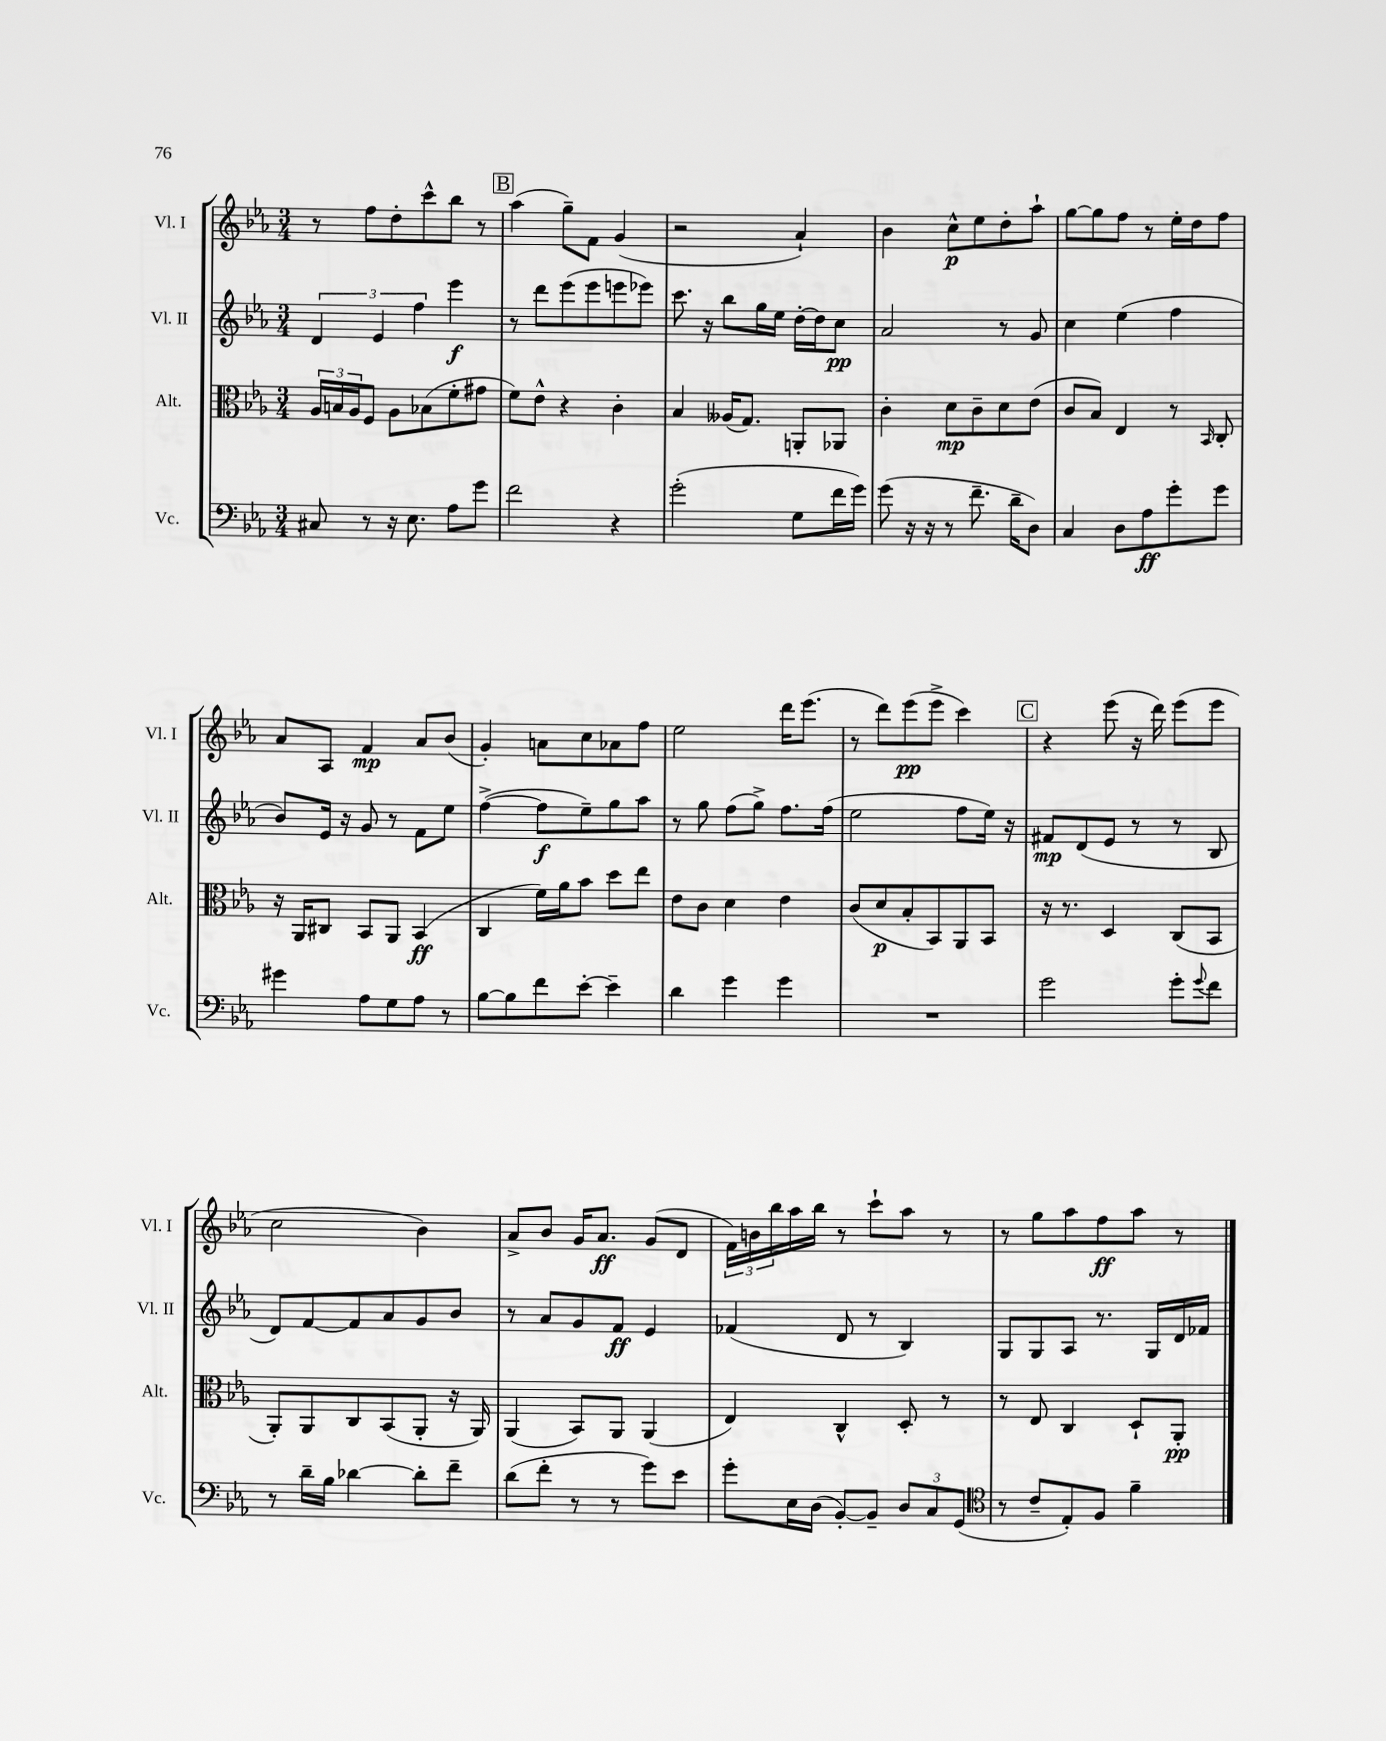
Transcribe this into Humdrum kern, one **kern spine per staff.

**kern	**dynam	**kern	**dynam	**kern	**dynam	**kern	**dynam
*part4	*part4	*part3	*part3	*part2	*part2	*part1	*part1
*staff4	*staff4	*staff3	*staff3	*staff2	*staff2	*staff1	*staff1
*I"Vc.	*	*I"Alt.	*	*I"Vl. II	*	*I"Vl. I	*
*I'Vc.	*	*I'Alt.	*	*I'Vl. II	*	*I'Vl. I	*
*clefF4	*	*clefC3	*	*clefG2	*	*clefG2	*
*k[b-e-a-]	*	*k[b-e-a-]	*	*k[b-e-a-]	*	*k[b-e-a-]	*
*M3/4	*	*M3/4	*	*M3/4	*	*M3/4	*
=12	=12	=12	=12	=12	=12	=12	=12
8C#X/	.	24A-/LL	.	6d/	.	8r	.
.	.	24Bn/	.	.	.	.	.
.	.	24A-/J	.	.	.	.	.
8r	.	8F/J	.	.	.	8ff\L	.
.	.	.	.	6e-/	.	.	.
16r	.	8A-\L	.	.	.	8dd'\	.
8.E-\	.	.	.	.	.	.	.
.	.	.	.	6ff\	.	.	.
.	.	(8B-X\	.	.	.	8ccc^^\	.
8A-\L	.	8f'\	.	4eee-\	f	8bb-\J	.
8g\J	.	8g#X\J	.	.	.	8r	.
!!LO:REH:place=s1:t=B
=13	=13	=13	=13	=13	=13	=13	=13
2f\	.	8f\L)	.	8r	.	(4aa-\	.
.	.	8e-^^\J	.	8ddd\L	.	.	.
.	.	4r	.	(8eee-\	.	8gg~\L)	.
.	.	.	.	8eee-\	.	8f\J	.
4r	.	4c'\	.	8eeen\	.	(4g/	.
.	.	.	.	8eee-X\J)	.	.	.
=14	=14	=14	=14	=14	=14	=14	=14
(2g'\	.	4B-/	.	8.ccc\	.	2r	.
.	.	.	.	16r	.	.	.
.	.	(16A--X/KL	.	8bb-\L	.	.	.
.	.	8.G/J)	.	.	.	.	.
.	.	.	.	16gg\L	.	.	.
.	.	.	.	16ee-\JJ	.	.	.
8G\L	.	8AAn'/L	.	[16dd'\LL	.	4a-`/)	.
.	.	.	.	16dd\J]	.	.	.
16f\L	.	8AA-X/J	.	8cc\J	pp	.	.
16g\JJ)	.	.	.	.	.	.	.
=15	=15	=15	=15	=15	=15	=15	=15
(8g\	.	4c'\	.	2a-/	.	4b-\	.
16r	.	.	.	.	.	.	.
16r	.	.	.	.	.	.	.
8r	.	8d\L	mp	.	.	8cc^^\L	p
8.f~\	.	8c~\	.	.	.	8ee-\	.
.	.	8d\	.	8r	.	8dd'\	.
16d~\KL	.	.	.	.	.	.	.
8D\J)	.	(8e-\J	.	8g/	.	8aa-`\J	.
=16	=16	=16	=16	=16	=16	=16	=16
4C/	.	8c/L	.	4cc\	.	[8gg\L	.
.	.	8B-/J)	.	.	.	8gg\]	.
8D\L	.	4E-/	.	(4ee-\	.	8ff\J	.
8A-\	ff	.	.	.	.	8r	.
8g'\	.	8r	.	4ff\	.	16ee-'\LL	.
.	.	.	.	.	.	16dd\J	.
.	.	16qqBB-/	.	.	.	.	.
8g\J	.	8C'/	.	.	.	8ff\J	.
!!LO:LB:g=z
=17	=17	=17	=17	=17	=17	=17	=17
4g#X\	.	16r	.	8b-/L)	.	8a-/L	.
.	.	16AA-/KL	.	.	.	.	.
.	.	8C#X/J	.	16e-/Jk	.	8A-/J	.
.	.	.	.	16r	.	.	.
8A-\L	.	8BB-/L	.	8g/	.	4f/	mp
8G\	.	8AA-/J	.	8r	.	.	.
8A-\J	.	(4BB-/	ff	8f\L	.	8a-/L	.
8r	.	.	.	8ee-\J	.	(8b-/J	.
=18	=18	=18	=18	=18	=18	=18	=18
[8B-\L	.	4C/	.	([4ff^\	.	4g'/)	.
8B-\]	.	.	.	.	.	.	.
8f\	.	16f\LL)	.	8ff\L]	f	8an\L	.
.	.	16a-\J	.	.	.	.	.
[8e-'\J	.	8b-\J	.	8ee-~\)	.	8cc\	.
4e-~\]	.	8dd\L	.	8gg\	.	8a-X\	.
.	.	8ee-\J	.	8aa-\J	.	8ff\J	.
=19	=19	=19	=19	=19	=19	=19	=19
4d\	.	8e-\L	.	8r	.	2ee-\	.
.	.	8c\J	.	8gg\	.	.	.
4g\	.	4d\	.	(8ff\L	.	.	.
.	.	.	.	8gg^\J)	.	.	.
4g\	.	4e-\	.	8.ff\L	.	16ddd\KL	.
.	.	.	.	.	.	(8.eee-\J	.
.	.	.	.	(16ff\Jk	.	.	.
=20	=20	=20	=20	=20	=20	=20	=20
2.r	.	(8c/L	.	2ee-\	.	8r	.
.	.	8d/	p	.	.	8ddd\L)	.
.	.	8B-'/	.	.	.	(8eee-\	pp
.	.	8BB-/)	.	.	.	8eee-^\J	.
.	.	8AA-/	.	8ff\L	.	4ccc\)	.
.	.	8BB-/J	.	16ee-\Jk)	.	.	.
.	.	.	.	16r	.	.	.
!!LO:REH:place=s1:t=C
=21	=21	=21	=21	=21	=21	=21	=21
2g\	.	16r	.	8f#X/L	mp	4r	.
.	.	8.r	.	.	.	.	.
.	.	.	.	(8d/	.	.	.
.	.	4D/	.	8e-/J	.	(8eee-\	.
.	.	.	.	8r	.	16r	.
.	.	.	.	.	.	16ddd\)	.
8g'\L	.	(8C/L	.	8r	.	(8eee-\L	.
8qqg/	.	.	.	.	.	.	.
8f\J	.	8BB-/J	.	8B-/	.	8eee-\J	.
!!LO:LB:g=z
=22	=22	=22	=22	=22	=22	=22	=22
8r	.	8AA-'/L)	.	8d/L)	.	2cc\	.
16d~\LL	.	8AA-/	.	[8f/	.	.	.
16B-\JJ	.	.	.	.	.	.	.
[4d-X\	.	8C/	.	8f/]	.	.	.
.	.	(8BB-/	.	8a-/	.	.	.
8d-'\L]	.	8AA-'/J	.	8g/	.	4b-\)	.
8f~\J	.	16r	.	8b-/J	.	.	.
.	.	16AA-/)	.	.	.	.	.
=23	=23	=23	=23	=23	=23	=23	=23
(8d\L	.	(4AA-/	.	8r	.	8a-^/L	.
8f'\J	.	.	.	8a-/L	.	8b-/J	.
8r	.	8BB-/L)	.	8g/	.	16g/KL	.
.	.	.	.	.	.	8.a-/J	ff
8r	.	8AA-/J	.	8f/J	ff	.	.
8g\L)	.	(4AA-/	.	4e-/	.	(8g/L	.
8e-\J	.	.	.	.	.	8d/J	.
=24	=24	=24	=24	=24	=24	=24	=24
8g'\L	.	4E-/)	.	(4f-X/	.	24f\LL)	.
.	.	.	.	.	.	24bn\	.
.	.	.	.	.	.	24bb-\	.
16E-\L	.	.	.	.	.	16aa-\	.
(16D\JJ	.	.	.	.	.	16bb-\JJ	.
[8BB-'/L)	.	4C^^/	.	8d/	.	8r	.
8BB-~/J]	.	.	.	8r	.	8ccc`\L	.
12D/L	.	8D'/	.	4B-/)	.	8aa-\J	.
12C/	.	.	.	.	.	.	.
.	.	8r	.	.	.	8r	.
(12GG/J	.	.	.	.	.	.	.
=25	=25	=25	=25	=25	=25	=25	=25
*clefC4	*	*	*	*	*	*	*
8r	.	8r	.	8G/L	.	8r	.
8c~/L	.	8E-/	.	8G/	.	8gg\L	.
8E-'/)	.	4C/	.	8A-/J	.	8aa-\	.
8F/J	.	.	.	8.r	.	8ff\	ff
4f~\	.	8D`/L	.	.	.	8aa-\J	.
.	.	.	.	16G/LL	.	.	.
.	.	8AA-'/J	pp	16d/	.	8r	.
.	.	.	.	16f-X/JJ	.	.	.
==	==	==	==	==	==	==	==
*-	*-	*-	*-	*-	*-	*-	*-
